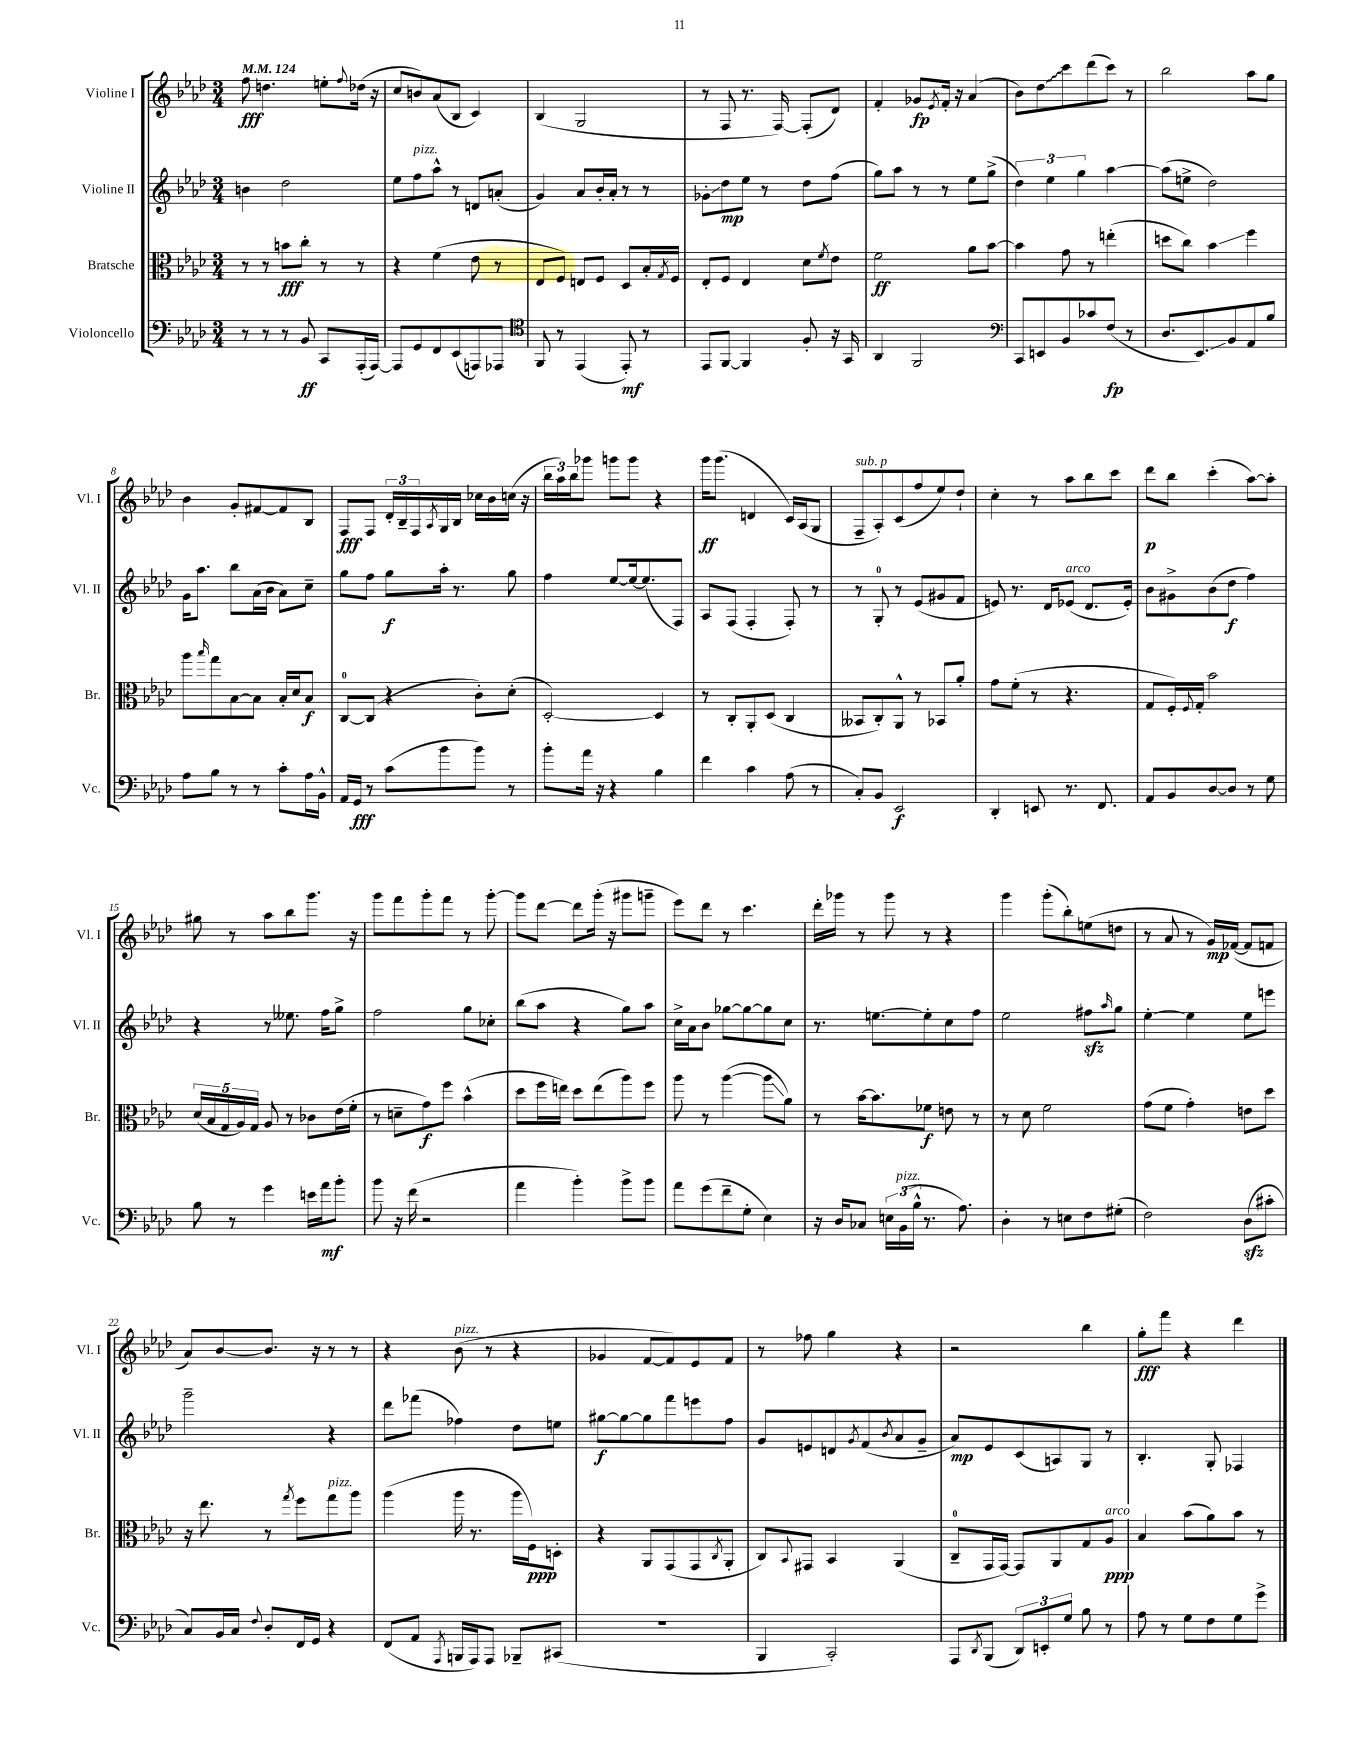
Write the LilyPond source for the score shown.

<<
\new StaffGroup <<
\new Staff = "s0" \with { instrumentName = "Violine I" shortInstrumentName = "Vl. I" } {
    \clef treble \key aes \major \numericTimeSignature \time 3/4 \tempo 4 = 124
    f''8\fff d''4. e''8-. \appoggiatura { f''8 } des''16( r16 |
    c''8 b'8) aes'8( bes8 c'4) |
    bes4( g2 |
    r8 f8 r8. f16~) f8-.( des'8) |
    f'4-. ges'8\fp \acciaccatura { ees'8 } f'16-. r16 aes'4( |
    bes'8) \once \override Glissando.style = #'zigzag des''8\glissando c'''8 des'''8( c'''8) r8 |
    bes''2 aes''8 g''8 |
    bes'4 g'8-. fis'8~ fis'8 bes8 |
    f8\fff f8 \tuplet 3/2 { des'16-. bes16-- f16 } \acciaccatura { aes8 } g16 bes16 ces''16 bes'16 c''16( r16 |
    \tuplet 3/2 { bes''16 aes''16) bes''16 } ges'''8 g'''8 g'''8 r4 |
    g'''16\ff g'''8.( d'4 c'16) aes16( g8 |
    f8--^\markup { \italic "sub. p" } aes8-.) c'8( f''8 ees''8) des''8-! |
    c''4-. r8 aes''8 bes''8 c'''8 |
    des'''8\p bes''8 c'''4-.( aes''8~) aes''8-. |
    gis''8 r8 aes''8 bes''8 g'''8. r16 |
    g'''8 f'''8 g'''8-. f'''8 r8 g'''8~-. |
    g'''8 des'''8~ des'''8 g'''16-.( r16 gis'''8 g'''8-- |
    ees'''8) des'''8 r8 c'''4. |
    des'''16-. ges'''16 r8 ges'''8 r8 r4 |
    g'''4 g'''8-.( bes''8-.) e''8( d''8 |
    r8 aes'8 r8 g'16\mp) fes'16~( fes'8 f'8 |
    aes'8) bes'8~ bes'8. r16 r8 r8 |
    r4 bes'8^\markup { \italic "pizz." }( r8 r4 |
    ges'4 f'8~ f'8) ees'8 f'8 |
    r8 fes''8 g''4 r4 |
    r2 bes''4 |
    g''8-.\fff f'''8 r4 des'''4 \bar "|." |
}
\new Staff = "s1" \with { instrumentName = "Violine II" shortInstrumentName = "Vl. II" } {
    \clef treble \key aes \major \numericTimeSignature \time 3/4
    b'4 des''2 |
    ees''8 f''8^\markup { \italic "pizz." } aes''8-^ r8 d'8 a'8-.( |
    g'4) aes'8 bes'16-. aes'16-. r8 r8 |
    ges'8-.\glissando des''8\mp ees''8 r8 des''8 f''8( |
    g''8) aes''8 r8 r8 ees''8 g''8->( |
    \tuplet 3/2 { des''4) ees''4 g''4 } aes''4~ |
    aes''8( e''8-> des''2) |
    g'16 aes''8. bes''8 aes'16( bes'16 aes'8) c''8-- |
    g''8 f''8 g''8\f aes''16-. r8. g''8 |
    f''4 ees''8~ ees''16~ ees''8.( f8) |
    aes8 f8( f4-. f8-.) r8 |
    r8 g8-0-. r8 ees'8( gis'8 f'8 |
    e'8) r8. des'16 ees'8^\markup { \italic "arco" }( des'8. ees'16-.) |
    bes'8 gis'8-> bes'8( des''8\f f''4) |
    r4 r8 eeses''8. f''16 g''8-> |
    f''2 g''8 ces''8-. |
    bes''8( aes''8 r4 g''8) aes''8 |
    c''16-> aes'16 bes'8 ges''8~ ges''8~ ges''8 c''8 |
    r8. e''8.~ e''8-. c''8 f''8 |
    ees''2 fis''8\sfz \grace { aes''16 } g''8 |
    ees''4~-. ees''4 ees''8 e'''8 |
    g'''2-- r4 |
    des'''8 fes'''8( fes''4) des''8 e''8 |
    gis''8~\f gis''8~ gis''8 f'''8 e'''8 f''8 |
    g'8 e'8 d'8 \acciaccatura { g'8 } f'8( \acciaccatura { bes'8 } aes'8 g'8-- |
    aes'8\mp) ees'8 c'8( a8) g8 r8 |
    bes4.-. g8-. fes4 \bar "|." |
}
\new Staff = "s2" \with { instrumentName = "Bratsche" shortInstrumentName = "Br." } {
    \clef alto \key aes \major \numericTimeSignature \time 3/4
    r8 r8 b'8\fff c''8-. r8 r8 |
    r4 f'4( ees'8 r8 |
    ees8 f8) e8 f8 des8 bes16-. \acciaccatura { g8 } f16 |
    ees8-. f8 ees4 des'8 \acciaccatura { f'8 } ees'8 |
    f'2\ff aes'8 bes'8~ |
    bes'4 g'8 r8 e''4-.( |
    d''8 c''8) bes'4\glissando f''4 |
    aes''8 \grace { bes''16 } g''8 bes8~ bes8 bes16-. des'16 bes8\f |
    c8-0~ c8( r4 c'8-.) des'8-.( |
    des2~-.) des4 |
    r8 c8-. aes,8-. des8( c4 |
    beses,8 c8-.) aes,8-^ r8 bes,8 aes'8-. |
    g'8 f'8-.( r8 r4. |
    g8 f16-.) \appoggiatura { f8 } g16-. bes'2 |
    \tuplet 5/4 { des'16( bes16 g16 aes16) g16 } aes8 r8 ces'8 ees'16( f'16-. |
    r8 d'8-- g'8\f) f''8 bes'4-^( |
    des''8 f''16 e''16) des''8 e''8( aes''8) f''8 |
    aes''8 r8 aes''4~( aes''8\glissando aes'8) |
    r8 bes'16~ bes'8. fes'8\f e'8 r8 |
    r8 des'8 f'2 |
    g'8( f'8 g'4-.) e'8 des''8 |
    r16 ees''8. r8 \acciaccatura { g''8 } f''8 g''8^\markup { \italic "pizz." } aes''8 |
    aes''4( aes''16 r8. aes''16 f16\ppp) d8-. |
    r4 aes,8 g,8( g,8 \acciaccatura { c8 } aes,8-. |
    c8) \appoggiatura { bes,8 } gis,8 bes,4 aes,4( |
    c8-0-- g,16 g,16~) g,8 aes,8 g8 aes8\ppp^\markup { \italic "arco" } |
    bes4 bes'8( aes'8) bes'8 r8 \bar "|." |
}
\new Staff = "s3" \with { instrumentName = "Violoncello" shortInstrumentName = "Vc." } {
    \clef bass \key aes \major \numericTimeSignature \time 3/4
    r8 r8 r8 bes,8\ff c,8 aes,,16-.( aes,,16~) |
    aes,,8 g,8 f,8 ees,8( a,,8) aes,,8 |
    \clef tenor f,8 r8 ees,4( ees,8-.\mf) r8 |
    ees,8 f,8~ f,4 f8-. r16 g,16 |
    aes,4 f,2 |
    \clef bass c,8 e,8 bes,8 ces'8 f8\fp( r8 |
    des8. ees,8.\glissando) bes,8 aes,8 bes8 |
    aes8 bes8 r8 r8 c'8-. aes16 bes,16-^ |
    aes,16 g,16\fff r8 c'8( bes'8 bes'8) r8 |
    bes'8-. aes'16 r16 r4 bes4 |
    f'4 c'4 aes8( r8 |
    c8-.) bes,8 ees,2\f |
    des,4-. e,8 r8. f,8. |
    aes,8 bes,8 des8~ des8 r8 g8 |
    bes8 r8 g'4 e'16 aes'16\mf bes'8-. |
    bes'8 r16 f'16( r2 |
    aes'4 bes'4-.) bes'8-> bes'8 |
    aes'8 g'8( f'8-- g8-. ees4) |
    r16 des16 ces8 \tuplet 3/2 { e16 bes,16^\markup { \italic "pizz." }( bes16-^ } r8. aes8.) |
    des4-. r8 e8 f8 gis8-.( |
    f2) des8\sfz( cis'8-. |
    c8) bes,16 c16 \appoggiatura { f8 } des8-. f,16 g,16 r4 |
    f,8( aes,8 \acciaccatura { aes,,8 } b,,16 aes,,16) aes,,8 bes,,8-- cis,8( |
    R2. |
    bes,,4 c,2-.) |
    aes,,8 \acciaccatura { des,8 } bes,,8( \tuplet 3/2 { des,8) e,8-. g8 } bes8 r8 |
    aes8 r8 g8 f8 g8 g'8-> \bar "|." |
}
>>
>>
